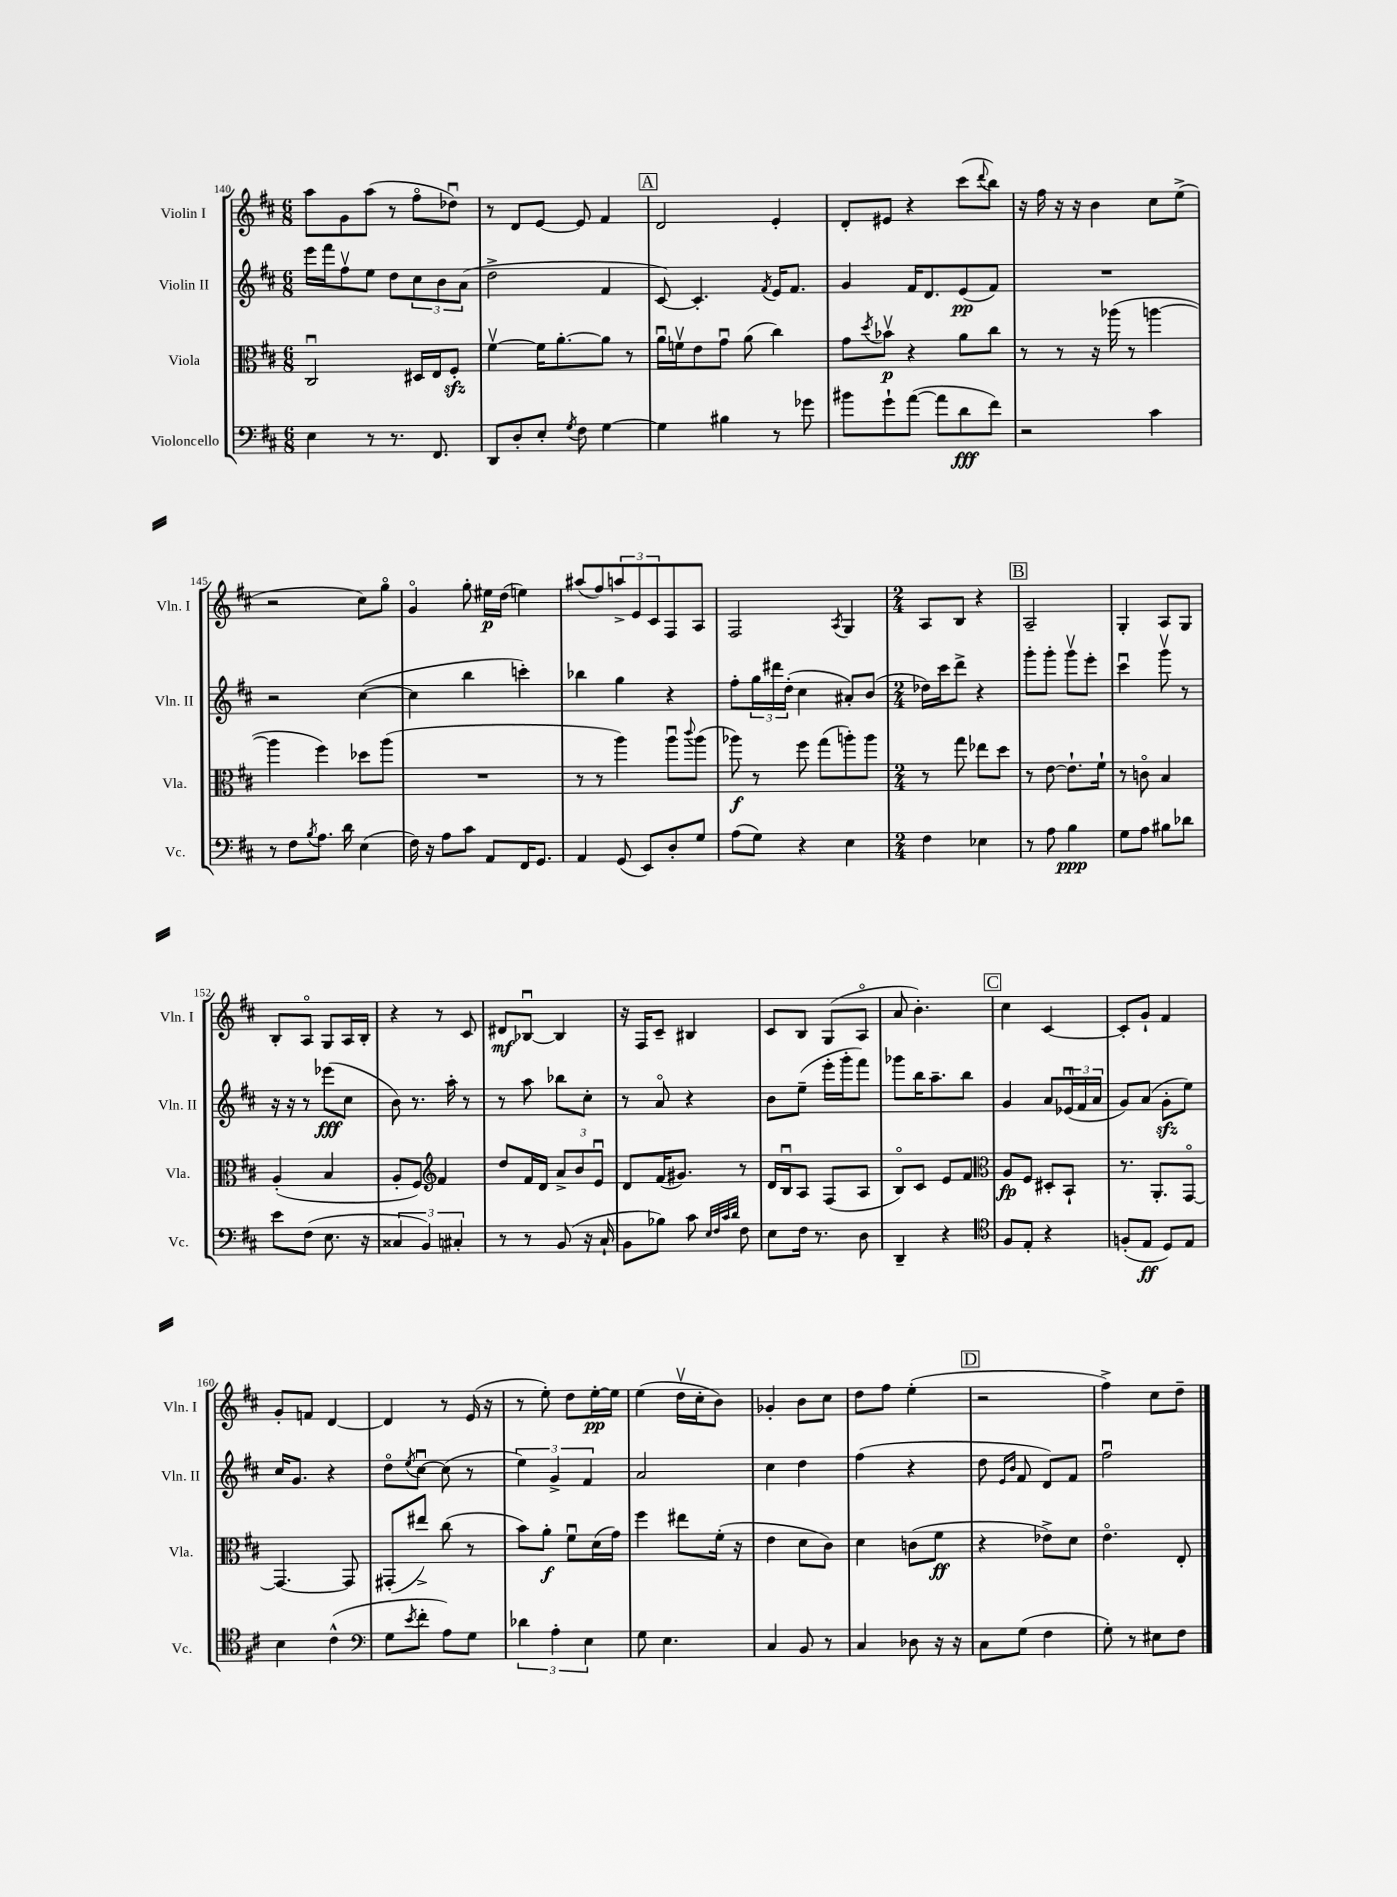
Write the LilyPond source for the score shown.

<<
\new StaffGroup <<
\new Staff = "s0" \with { instrumentName = "Violin I" shortInstrumentName = "Vln. I" } {
    \clef treble \key d \major \numericTimeSignature \time 6/8
    a''8 g'8 a''8( r8 fis''8\flageolet des''8\downbow) |
    r8 d'8 e'8~ e'8 fis'4 |
    \mark \markup { \box "A" } d'2 e'4-. |
    d'8-. eis'8 r4 cis'''8( \appoggiatura { d'''8 } b''8) |
    r16 fis''16 r16 r16 b'4 cis''8 e''8->( |
    r2 cis''8) g''8\flageolet |
    g'4\flageolet g''8-. eis''16\p d''16( e''4) |
    ais''8( fis''8) \tuplet 3/2 { a''8-> e'8 cis'8 } fis8 a8 |
    fis2 \acciaccatura { a8 } g4 |
    \numericTimeSignature \time 2/4 a8 b8 r4 |
    \mark \markup { \box "B" } a2-- |
    g4-. a8 g8 |
    b8-. a8\flageolet g8 a16 b16-. |
    r4 r8 cis'8 |
    dis'8\mf bes8~\downbow bes4 |
    r16 fis16 cis'8-- bis4 |
    cis'8 b8 g8( a8\flageolet |
    a'8 b'4.-.) |
    \mark \markup { \box "C" } cis''4 cis'4~ |
    cis'8-. g'8-! fis'4 |
    g'8-. f'8 d'4~ |
    d'4 r8 e'16( r16 |
    r8 e''8-.) d''8 e''16~-.\pp e''16 |
    e''4( d''16\upbow cis''16-. b'8) |
    ges'4-. b'8 cis''8 |
    d''8 fis''8 e''4-.( |
    \mark \markup { \box "D" } r2 |
    fis''4->) cis''8 d''8-- \bar "|." |
}
\new Staff = "s1" \with { instrumentName = "Violin II" shortInstrumentName = "Vln. II" } {
    \clef treble \key d \major \numericTimeSignature \time 6/8
    e'''16 fis'''16 fis''8\upbow e''8 d''8 \tuplet 3/2 { cis''8 b'8 a'8( } |
    d''2-> fis'4 |
    \mark \markup { \box "A" } cis'8~) cis'4.-. \acciaccatura { fis'8 } e'16 fis'8. |
    g'4 fis'16 d'8. e'8\pp( fis'8) |
    R2. |
    r2 cis''4~( |
    cis''4 b''4 c'''4-.) |
    bes''4 g''4 r4 |
    fis''8-. \tuplet 3/2 { g''16 dis'''16 d''16-.( } cis''4 ais'8-.) b'8( |
    \numericTimeSignature \time 2/4 des''16) cis'''16 d'''8-> r4 |
    \mark \markup { \box "B" } g'''8-. g'''8-. g'''8\upbow e'''8-. |
    cis'''4\downbow g'''8\upbow r8 |
    r16 r16 r8 ees'''8\fff( cis''8 |
    b'8) r8. a''16-. r8 |
    r8 a''8 bes''8 cis''8-. |
    r8 a'8\flageolet r4 |
    b'8 e''8--( e'''16-. g'''16-. fis'''8) |
    ges'''8 b''16 a''8.-- b''8 |
    \mark \markup { \box "C" } g'4 a'8 \tuplet 3/2 { ees'16\downbow( fis'16 a'16 } |
    g'8) a'8( g'8-.\sfz e''8) |
    cis''16 g'8. r4 |
    d''8\flageolet \acciaccatura { e''8 } cis''8~\downbow cis''8( r8 |
    \tuplet 3/2 { e''4) g'4-> fis'4 } |
    a'2 |
    cis''4 d''4 |
    fis''4( r4 |
    \mark \markup { \box "D" } d''8 \grace { e'16 b'16 } fis'8 d'8) fis'8 |
    fis''2\downbow \bar "|." |
}
\new Staff = "s2" \with { instrumentName = "Viola" shortInstrumentName = "Vla." } {
    \clef alto \key d \major \numericTimeSignature \time 6/8
    cis2\downbow dis16 e16 fis8-.\sfz |
    fis'4~\upbow fis'16 a'8.~-. a'8 r8 |
    \mark \markup { \box "A" } a'16\downbow f'16\upbow e'8 g'8\downbow a'8( cis''4) |
    g'8 \acciaccatura { d''8 } bes'8\upbow\p r4 a'8 cis''8 |
    r8 r8 r16 aes''16( r8 a''4~ |
    a''4 fis''4) des''8 a''8( |
    R2. |
    r8 r8 a''4) a''8\downbow \appoggiatura { cis'''8 } a''8( |
    aes''8\f) r8 fis''8 g''8( a''8-.) a''8 |
    \numericTimeSignature \time 2/4 r8 g''8 ees''8 d''8 |
    \mark \markup { \box "B" } r8 e'8~ e'8.-! fis'16-! |
    r8 c'8\flageolet b4 |
    a4-.( b4 |
    a8-. fis8) \clef treble fis'4 |
    d''8 fis'16 d'16 \tuplet 3/2 { a'8-> b'8 e'8\downbow } |
    d'8 fis'16( gis'8.) r8 |
    d'16 b16\downbow a8 fis8( a8 |
    b8\flageolet) cis'8 e'8 fis'8 |
    \mark \markup { \box "C" } \clef alto a8\fp fis8 dis8-. b,8-! |
    r8. a,8.-. g,8~\flageolet |
    g,4.~ g,8 |
    gis,8-.( eis''8->) cis''8( r8 |
    b'8) a'8-.\f fis'8\downbow d'16( g'16) |
    fis''4 eis''8 fis'16-.( r16 |
    e'4 d'8 cis'8) |
    d'4 c'8( fis'8\ff |
    \mark \markup { \box "D" } r4 ees'8->) d'8 |
    e'4.\flageolet e8-. \bar "|." |
}
\new Staff = "s3" \with { instrumentName = "Violoncello" shortInstrumentName = "Vc." } {
    \clef bass \key d \major \numericTimeSignature \time 6/8
    e4 r8 r8. fis,8. |
    d,8 d8-. e8-. \acciaccatura { g8 } fis8 g4~ |
    \mark \markup { \box "A" } g4 bis4 r8 ges'8 |
    bis'8 g'8-! a'8~( a'8 d'8\fff fis'8) |
    r2 cis'4 |
    r8 fis8 \acciaccatura { b8 } a8. d'16 e4( |
    fis16) r16 a8 cis'8 a,8 fis,16 g,8. |
    a,4 g,8( e,8) d8-. g8 |
    a8( g8) r4 e4 |
    \numericTimeSignature \time 2/4 fis4 ees4 |
    \mark \markup { \box "B" } r8 a8 b4\ppp |
    g8 a8 bis8 des'8 |
    e'8 fis8( e8. r16 |
    \tuplet 3/2 { cisis4 b,4) cis4-. } |
    r8 r8 b,8( r16 cis16-! |
    b,8 bes8) cis'8 \grace { e32 fis32 cis'32 d'32 } fis8 |
    e8 fis16 r8. d8 |
    d,4-- r4 |
    \mark \markup { \box "C" } \clef tenor fis8 e8-. r4 |
    f8-.( e8\ff d8) e8 |
    b4 cis'4-^( |
    \clef bass g8 \acciaccatura { e'8 } fis'8-. a8) g8 |
    \tuplet 3/2 { des'4 a4-. e4 } |
    g8 e4. |
    cis4 b,8 r8 |
    cis4 des8 r16 r16 |
    \mark \markup { \box "D" } cis8 g8( fis4 |
    g8-.) r8 eis8 fis8 \bar "|." |
}
>>
>>
\layout { \context { \Score currentBarNumber = #140 } }
